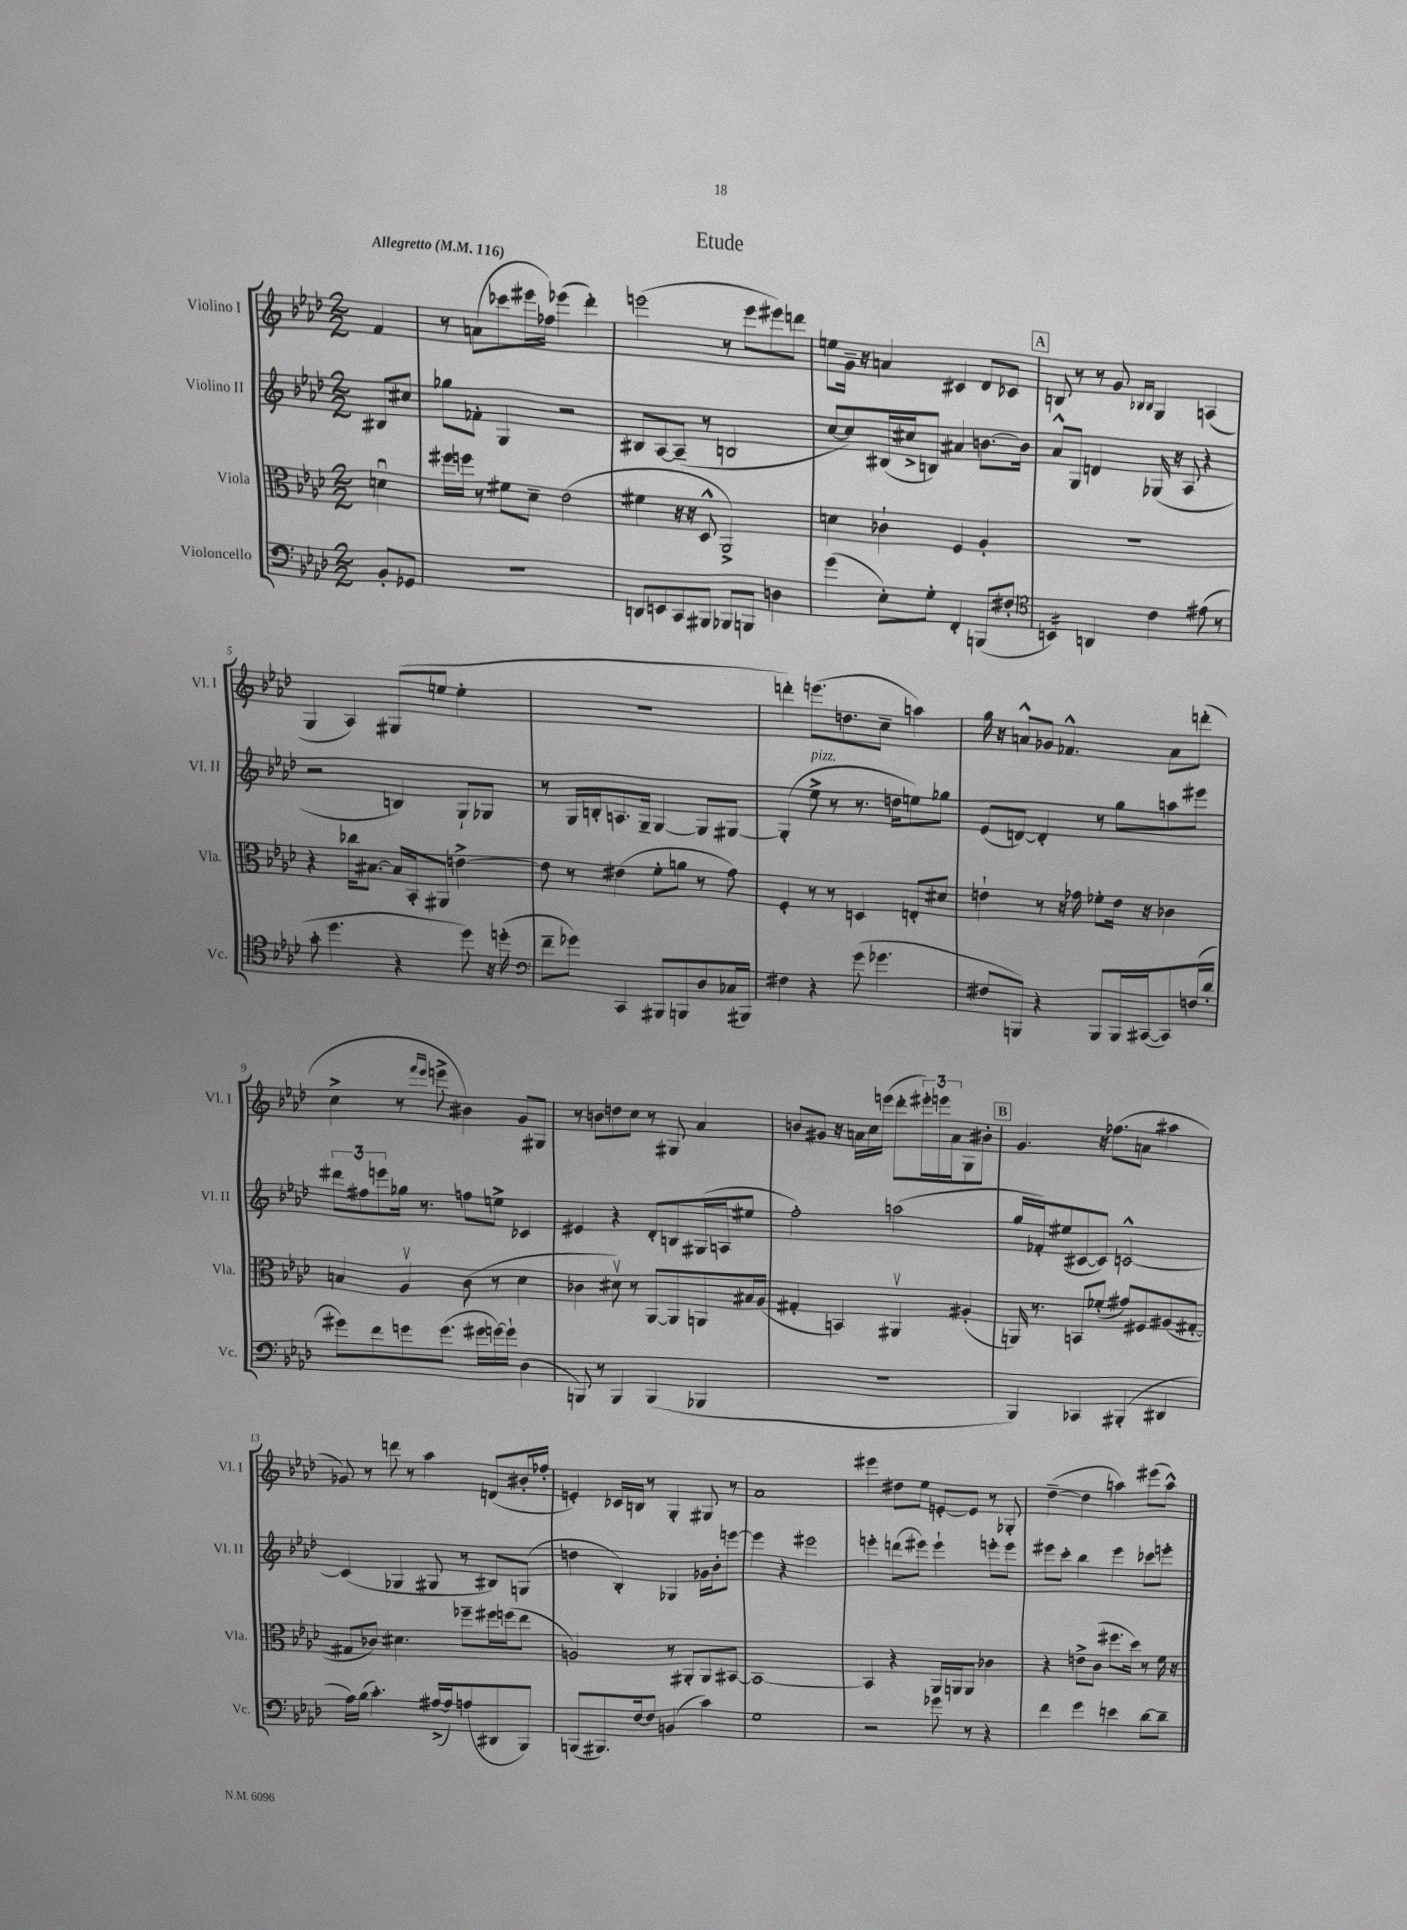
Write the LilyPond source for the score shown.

\header { title = "Etude" }
<<
\new StaffGroup <<
\new Staff = "s0" \with { instrumentName = "Violino I" shortInstrumentName = "Vl. I" } {
    \clef treble \key aes \major \numericTimeSignature \time 2/2 \partial 4 \tempo "Allegretto" 4 = 116
    f'4 |
    r8 a'8( ces'''8 eis'''16 fes''16) ees'''4( des'''4-.) |
    e'''2( r8 e'''8 eis'''8) d'''8 |
    e''8 g'16-- r16 a'4 cis'4 des'8 ces'8 |
    \mark \markup { \box "A" } b8 r8 r8 g'8 \grace { bes16 bes16 } g4 a4( |
    g4 aes4) gis8( e''8 e''4-. |
    R1 |
    d'''4-.) e'''8.( d''8. c''8-- a''4) |
    g''16 r16 a'8-^ ges'8 fes'4.-^ a'8 d'''8-.( |
    c''4-> r8 \grace { f'''16 ees'''16 } e'''8-> bis'4) g'8 gis8 |
    r8 b'8 d''8 c''8 r8 gis8 aes'4 |
    b'8 gis'8 r16 a'16 c''16 e'''16( des'''8-. \tuplet 3/2 { eis'''16-.) e'''16 a'16 } g8 bis'8-. |
    \mark \markup { \box "B" } g'4. r16 fes''8.( a'8 ais''4 |
    ges'8) r8 d'''8 r8 aes''4 d'8( bis'16-. fes''16-. |
    e'4-.) ces'16 b16 r8 g4-. gis8 r8 |
    aes'1 |
    eis'''4 dis''8 ees''8 e'8~-. e'8 r8 ges8-. |
    des''4~--( des''4 a''4) eis'''8( a''8-^) \bar "|." |
}
\new Staff = "s1" \with { instrumentName = "Violino II" shortInstrumentName = "Vl. II" } {
    \clef treble \key aes \major \numericTimeSignature \time 2/2 \partial 4
    bis8 cis''8 |
    ges''8 fes'8-. g4 r2 |
    bis8 aes8~ aes8--( r8 b2 |
    c''8~ c''8) bis16( cis''16-> b8) ais'4 b'8.~ b'16 |
    \mark \markup { \box "A" } aes'8-^ g8 d'4 ges16( r16 aes8 r4 |
    r2 b4) g8-! ges8 |
    r8 g16 b16-. a8. g16-- g4~ g8 gis8~ |
    gis4-.( ees''8->^\markup { \italic "pizz." } r8 r8. d''16 e''8) ges''8 |
    ees'8( d'8~) d'4-. r8 g''8 a''8 eis'''8 |
    \tuplet 3/2 { dis'''8 fis''8 e'''8 } ges''16 r8. f''8 e''8-> ces'4 |
    eis'4 r4 des'8-. b8 gis16( a16 eis''8 |
    f''2-.) a''2( |
    \mark \markup { \box "B" } g''16 fes'16-.) eis''8( cis'8~ cis'8) c'2~-^ |
    c'4( ges4 gis8 r8 bis8) g8( |
    d''4 bes4-.) ges4 ges'16 bes'16-. e'''8~ |
    e'''4 r4 eis'''2 |
    e'''4-. d'''8( eis'''8) eis'''4-! e'''8-. e'''8 |
    eis'''8 c'''8-. bes''4 eis'''4 ces'''8 e'''8-. \bar "|." |
}
\new Staff = "s2" \with { instrumentName = "Viola" shortInstrumentName = "Vla." } {
    \clef alto \key aes \major \numericTimeSignature \time 2/2 \partial 4
    d'4\downbow |
    fis''16 f''16 r8 fis'8 des'8-- ees'2( |
    fis'4 r16 r16 des8-^ aes,2->) |
    d'4 ces'4-! f4 aes4-. |
    \mark \markup { \box "A" } R1 |
    r4 ces''16 bis8.~ bis16 bes,16-. ais,8 e'4~-> |
    e'8 r8 eis'4( f'8-. a'8 r8 g'8) |
    f4-. r8 r8 d4 e8-. dis'8 |
    e'4-! r8 r16 ges'16 fes'8-. e'16 r16 ces'4 |
    b4 aes4\upbow c'8( r8 des'4 |
    ces'4 dis'8\upbow) r8 aes,8~ aes,8 a,8 bis16 aes16( |
    gis4-. b,4) ais,4\upbow ais4-.( |
    \mark \markup { \box "B" } a,16) r8. b,8 fes'8-.( gis'8) fis8 ais8( gis8~-. |
    gis8 ces'8) dis'4. fes''8-- fis''16 f''16( ees''8 |
    a2) r8 ais,8-. ais,8 bis,8~ |
    bis,1~ |
    bis,4 r4 aes,16 a,16 a,8 ces'4 |
    r4 e'8-> c'8( fis''8. des''16) r8 f'16 r16 \bar "|." |
}
\new Staff = "s3" \with { instrumentName = "Violoncello" shortInstrumentName = "Vc." } {
    \clef bass \key aes \major \numericTimeSignature \time 2/2 \partial 4
    bes,8-. ges,8 |
    r1 |
    d,8 e,8 c,8 bis,,8 bes,,8 b,,8 d4 |
    g'4( ees8-.) g8-. f,4-. b,,8( fis8-. |
    \mark \markup { \box "A" } \clef tenor b,4:16) a,4 c'4 eis'8( r8 |
    g'8-. des''4. r4 des''8) r16 d''16-.( |
    \clef bass f'8-- ges'8) c,4 bis,,8 b,,8 des8 ces16( bis,,16) |
    fis4 r4 g'8( ges'4. |
    fis8 b,,8) r4 b,,8 b,,16 cis,16~( cis,8) f16( des'16-. |
    gis'8) f'8 g'8 g'8.( gis'16 g'16~) g'16-! des4( |
    b,,8) r8 b,,4 b,,4( bes,,4 |
    R1 |
    \mark \markup { \box "B" } bes,,4) ces,4 bis,,4-.( dis,4 |
    aes16) bes16( c'4.-.) ais16~->( ais16) a8( dis,8 bes,,8) |
    b,,8( bis,,8.) f16~ f8 b,4( c'4) |
    g1 |
    r2 ges'8 r8 r4 |
    f'4 g'4 e'4 des'8~ des'8-- \bar "|." |
}
>>
>>
